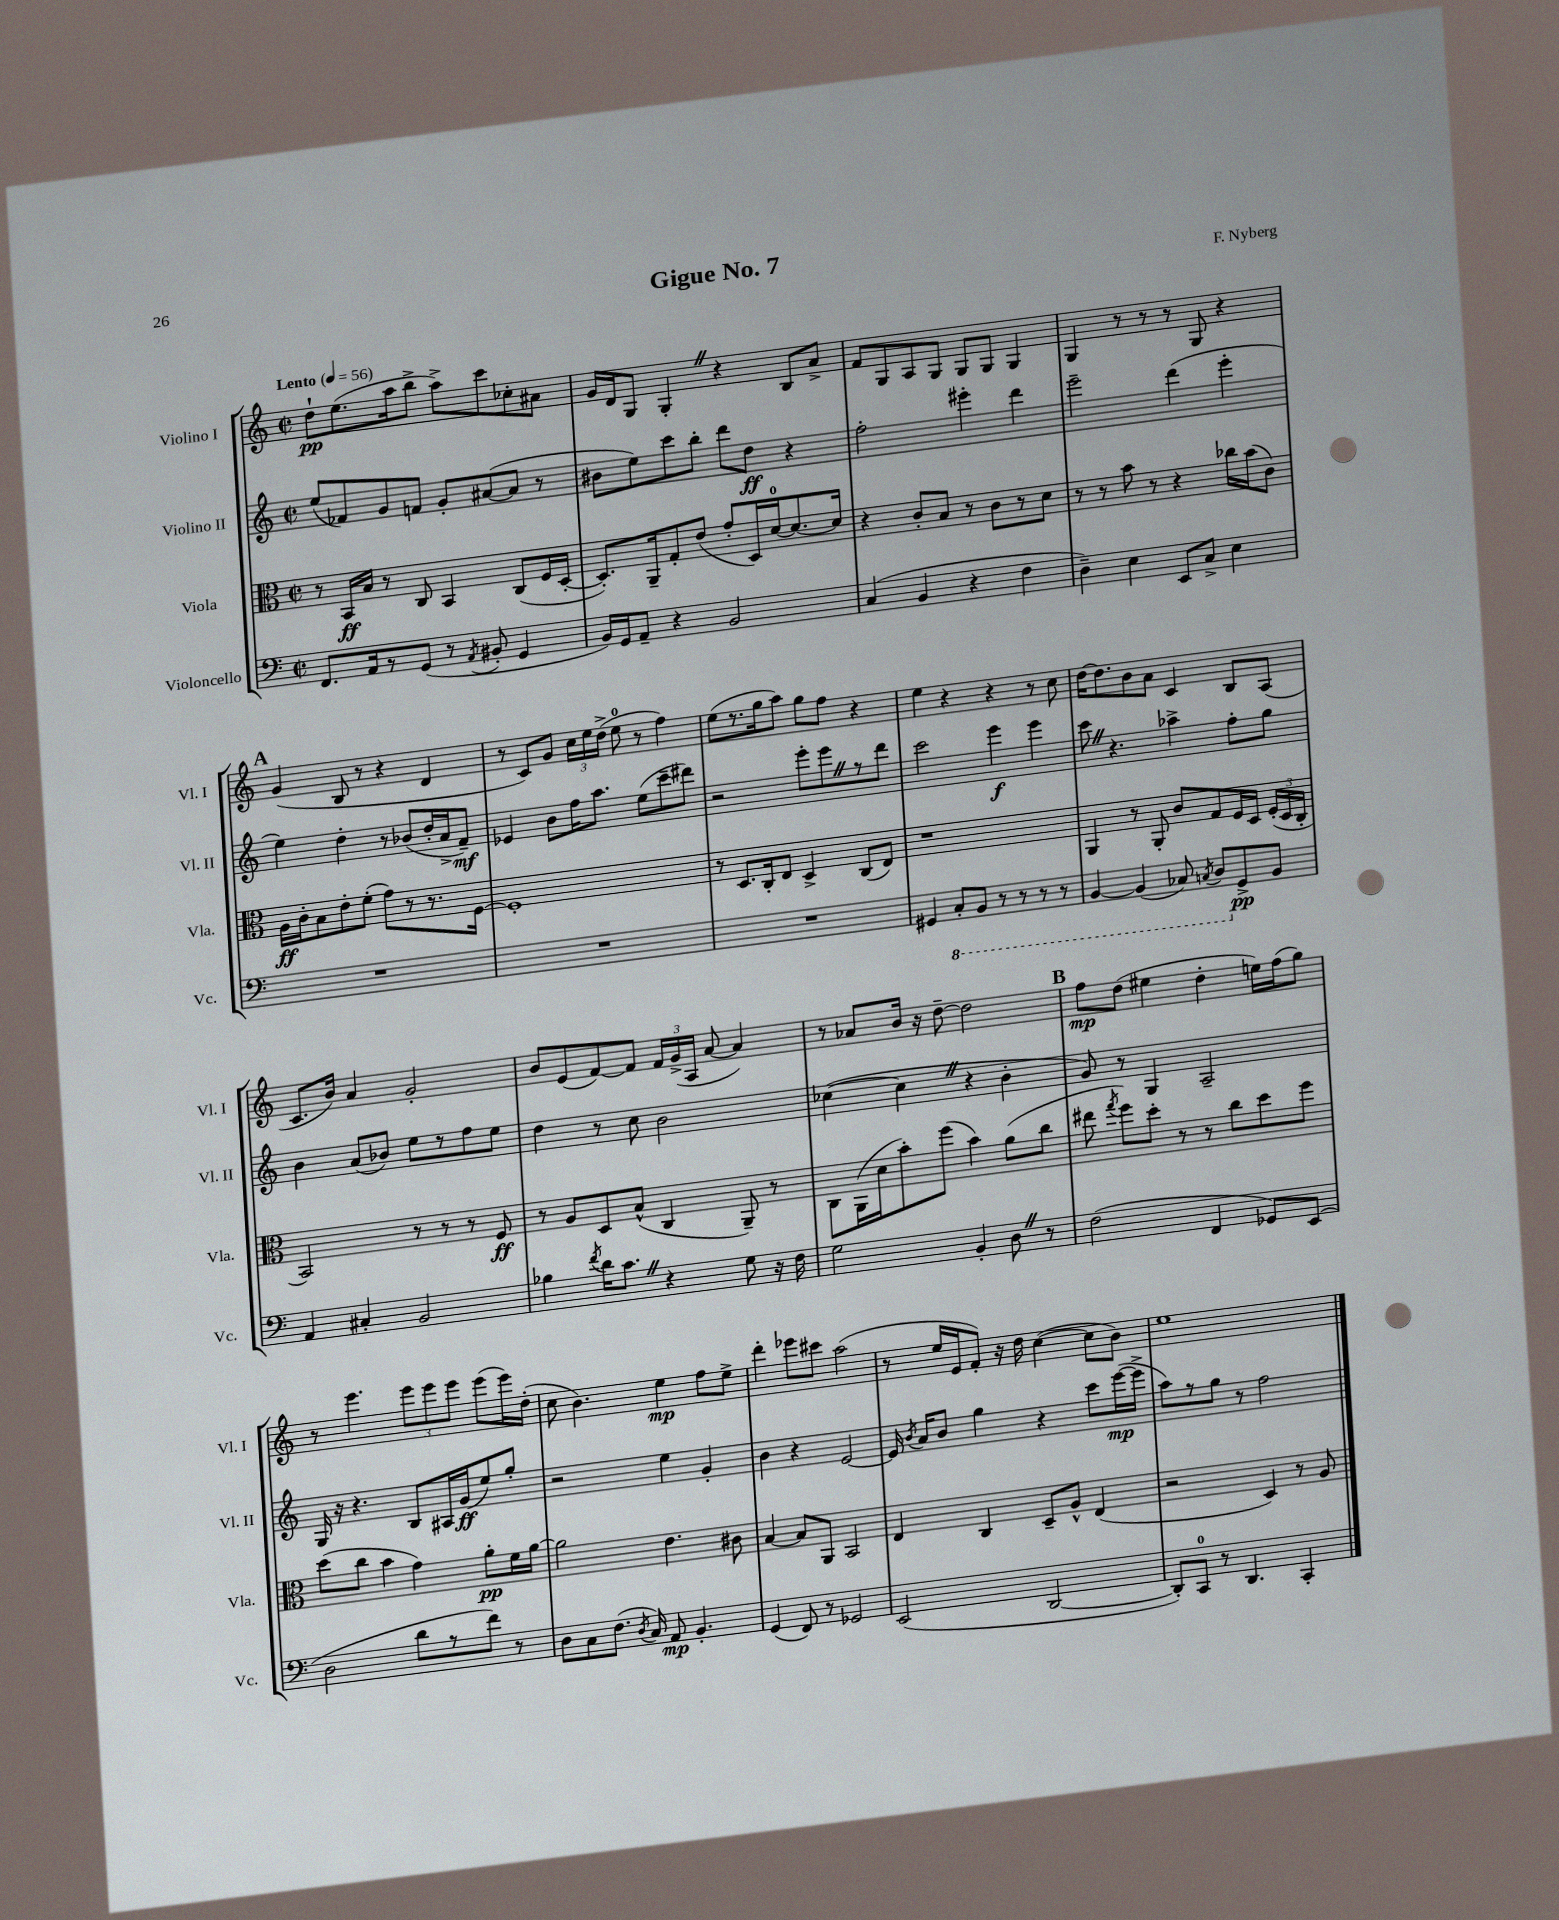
\header { title = "Gigue No. 7" composer = "F. Nyberg" }
<<
\new StaffGroup <<
\new Staff = "s0" \with { instrumentName = "Violino I" shortInstrumentName = "Vl. I" } {
    \clef treble \key c \major \defaultTimeSignature \time 2/2 \tempo "Lento" 4 = 56
    \autoBeamOff d''8[-!\pp e''8.( a''16 b''8]-> a''8[->) c'''8 ces''8-. ais'8] |
    g'16[ d'16 g8] g4-. \once \override BreathingSign.text = \markup { \musicglyph "scripts.caesura.straight" } \breathe r4 b8[ a'8]-> |
    f'8[ g8 a8 g8] g8[ g8] g4 |
    g4 r8 r8 r8 g8 r4 |
    \mark \markup { \bold "A" } g'4( b8 r8 r4 d'4 |
    r8 c'8[) g'8] \tuplet 3/2 { c''16[ e''16 d''16]->( } e''8-0 r8 f''4) |
    e''8[( r8. g''16 a''8]) g''8[ f''8] r4 |
    e''4 r4 r4 r8 c''8 |
    d''16[~ d''8. b'8 a'8] c'4 b8[ a8]( |
    c'8.[ b'16]) a'4 g'2-. |
    b'8[ e'8( f'8~) f'8] \tuplet 3/2 { f'16[ g'16->( a16] } a'8~ a'4) |
    r8 aes'8[ b'16] r16 d''8~-- d''2 |
    \mark \markup { \bold "B" } f''8[\mp d''8]( eis''4 d''4-. e''16[) f''16( g''8]) |
    r8 e'''4. \tuplet 3/2 { e'''8[ e'''8 e'''8] } e'''8[( e'''16) d''16]-.( |
    c''8 b'4.) e''4\mp f''8[ e''8]-> |
    d'''4-. ees'''8[ cis'''8] a''2( |
    r8 e''16[ e'16 f'8]-.) r16 d''16 c''4~( c''8[ b'8]) |
    e''1 \bar "|." |
}
\new Staff = "s1" \with { instrumentName = "Violino II" shortInstrumentName = "Vl. II" } {
    \clef treble \key c \major \defaultTimeSignature \time 2/2
    \autoBeamOff e''8[( fes'8) g'8 f'8] g'8[-. ais'8~( ais'8] r8 |
    bis'8[ e''8) c'''8 b''8]-. d'''8[ d''8]\ff r4 |
    f''2-. eis'''4-. d'''4 |
    e'''2-- d'''4( e'''4-. |
    \mark \markup { \bold "A" } e''4) d''4-. r8 bes'8[( d''16-. a'16-> f'8]--\mf) |
    ees'4 b'8[ f''16 a''8.] e''8[( c'''8-- dis'''8]) |
    r2 e'''8[-. e'''8 \once \override BreathingSign.text = \markup { \musicglyph "scripts.caesura.straight" } \breathe r8 d'''8] |
    c'''2 e'''4\f e'''4 |
    c'''8 \once \override BreathingSign.text = \markup { \musicglyph "scripts.caesura.straight" } \breathe r4. aes''4-> f''8[-. g''8] |
    b'4 a'8[( bes'8]) e''8[ r8 f''8 e''8] |
    d''4 r8 c''8 b'2 |
    ces''4~( ces''4 \once \override BreathingSign.text = \markup { \musicglyph "scripts.caesura.straight" } \breathe r4 b'4-. |
    \mark \markup { \bold "B" } g'8) r8 g4 a2-- |
    g16 r16 r4. b8[ ais16 g'16\ff( e''8) g''8]-. |
    r2 e''4 g'4-. |
    b'4 r4 e'2~ |
    e'16 \acciaccatura { b'8 } a'16[ b'8] g''4 r4 c'''8[ e'''16~\mp( e'''16]-> |
    a''8[) r8 g''8] r8 f''2 \bar "|." |
}
\new Staff = "s2" \with { instrumentName = "Viola" shortInstrumentName = "Vla." } {
    \clef alto \key c \major \defaultTimeSignature \time 2/2
    \autoBeamOff r8 b,16[\ff b16] r8 c8 b,4 c8[( f16 d16]~-. |
    d8.[-.) a,16-- g8-. e'8]( g'8[-. d16) d'16-0~ d'8.~ d'16] |
    r4 c'8[-. b8] r8 c'8[ r8 d'8] |
    r8 r8 b'8 r8 r4 ces''16[ b'16( c'8]) |
    \mark \markup { \bold "A" } a16[\ff c'16-. b8 e'8-. f'8]-.( g'8[) r8 r8. f16]~ |
    f1-. |
    r8 d8.[ c16-. e8] d4-> c8[( e8]) |
    r1 |
    a,4 r8 a,8-. c'8[ g8 f16 d16] \tuplet 3/2 { f16[-.( d16 c16]-. } |
    b,2) r8 r8 r8 f8\ff |
    r8 a8[ d8 b8]-^( c4 a,8--) r8 |
    c8[ a,16( d'16 b'8-.) f''8]( b'4) a'8[( c''8] |
    \mark \markup { \bold "B" } eis''8 \acciaccatura { g''8 } f''8[) d''8]-. r8 r8 c''8[ d''8 f''8] |
    d''8[( c''8] b'4 g'4) a'8[-.\pp f'16 a'16]~ |
    a'2 e'4. cis'8 |
    b4~ b8[ a,8] b,2 |
    e4 c4 d8[-- a8]-^ e4( |
    r2 d4) r8 a8 \bar "|." |
}
\new Staff = "s3" \with { instrumentName = "Violoncello" shortInstrumentName = "Vc." } {
    \clef bass \key c \major \defaultTimeSignature \time 2/2
    \autoBeamOff f,8.[ a,16 r8 g,8]( r8 \acciaccatura { a,8 } bis,8-. g,4 |
    b,16[) g,16 a,8]-- r4 b,2 |
    c4( b,4 r4 f4 |
    d4--) e4 e,8[ c8]-> e4 |
    \mark \markup { \bold "A" } R1 |
    R1 |
    R1 |
    gis,4 \ottava #-1 c,8[-. b,,8] r8 r8 r8 r8 |
    b,,4~ b,,4( ces,8) \acciaccatura { c,8 } d,8[ \ottava #0 g,8->\pp b,8] |
    a,4 cis4-. b,2 |
    bes4 \acciaccatura { f'8 } d'16[ c'8.] \once \override BreathingSign.text = \markup { \musicglyph "scripts.caesura.straight" } \breathe r4 g8 r16 f16 |
    g2 b,4-. d8 \once \override BreathingSign.text = \markup { \musicglyph "scripts.caesura.straight" } \breathe r8 |
    \mark \markup { \bold "B" } f2( f,4 ges,8[) e,8]( |
    d2 d'8[ r8 f'8]) r8 |
    d8[ c8 f8.]( \acciaccatura { d8 } c16) a,8\mp b,4.-. |
    g,4( f,8) r8 ges,2 |
    e,2( d,2~ |
    d,8[-.) c,8]-0 r8 d,4. c,4-. \bar "|." |
}
>>
>>
\layout { \context { \Score \remove "Bar_number_engraver" } }
